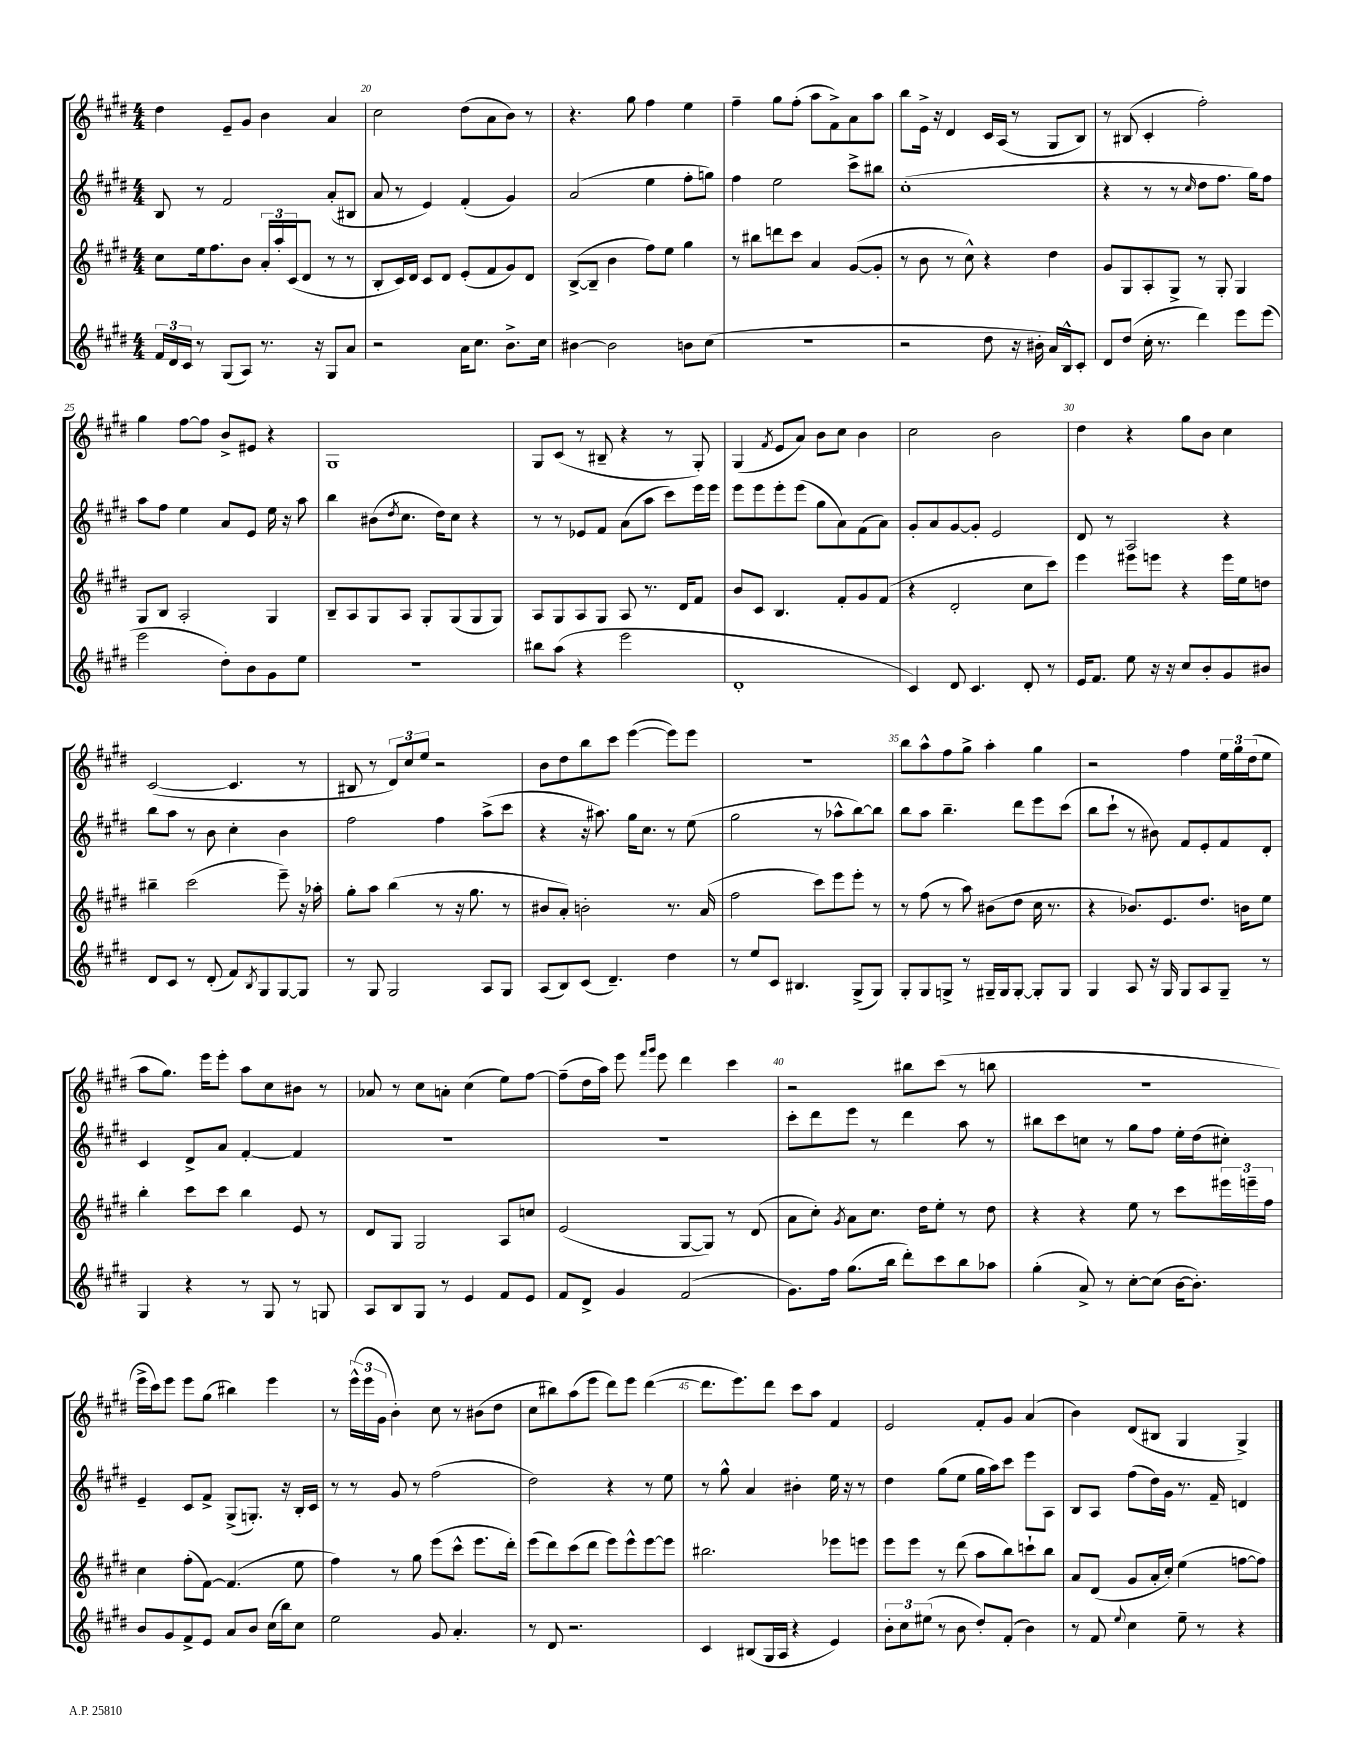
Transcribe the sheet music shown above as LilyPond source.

<<
\new StaffGroup <<
\new Staff = "s0" {
    \clef treble \key e \major \numericTimeSignature \time 4/4
    dis''4 e'8-- gis'8 b'4 a'4 |
    cis''2 dis''8( a'8 b'8) r8 |
    r4. gis''8 fis''4 e''4 |
    fis''4-- gis''8 fis''8-.( a''8 fis'8->) a'8 a''8 |
    b''8 e'16-> r16 dis'4 cis'16 a16( r8 gis8 b8) |
    r8 bis8( cis'4-. fis''2-.) |
    gis''4 fis''8~ fis''8 b'8-> eis'8 r4 |
    gis1 |
    gis8 cis'8( r8 bis8-- r4 r8 gis8-.) |
    gis4( \acciaccatura { fis'8 } e'8 a'8) b'8 cis''8 b'4 |
    cis''2 b'2 |
    dis''4 r4 gis''8 b'8 cis''4 |
    cis'2~( cis'4. r8 |
    bis8 r8 \tuplet 3/2 { dis'8) cis''8 e''8 } r2 |
    b'8 dis''8 b''8 cis'''8 e'''4~( e'''8) e'''8 |
    R1 |
    b''8 a''8-^ fis''8 gis''8-> a''4-. gis''4 |
    r2 fis''4 \tuplet 3/2 { e''16 gis''16 dis''16( } e''8 |
    a''8 gis''8.) e'''16 e'''8-. a''8 cis''8 bis'8 r8 |
    aes'8 r8 cis''8 a'8-. cis''4( e''8) fis''8~ |
    fis''8--( dis''16 a''16) e'''8 \grace { fis'''16 gis'''16 } e'''8 dis'''4 cis'''4 |
    r2 bis''8 cis'''8( r8 b''8 |
    R1 |
    e'''16-> cis'''16) e'''8 e'''8 gis''8( bis''4) e'''4 |
    r8 \tuplet 3/2 { e'''16-^( e'''16 gis'16 } b'4-.) cis''8 r8 bis'8( dis''8 |
    cis''8 bis''8) a''8( e'''8 dis'''8) e'''8 dis'''4~( |
    dis'''8. e'''8.) dis'''8 cis'''8 a''8 fis'4 |
    e'2 fis'8-. gis'8 a'4( |
    b'4) dis'8( bis8 gis4 gis4->) \bar "|." |
}
\new Staff = "s1" {
    \clef treble \key e \major \numericTimeSignature \time 4/4
    b8 r8 fis'2 a'8-.( bis8 |
    a'8 r8 e'4) fis'4-.( gis'4) |
    a'2( e''4 fis''8-. g''8) |
    fis''4 e''2 cis'''8-> bis''8 |
    cis''1-.( |
    r4 r8 r8 \grace { cis''16 } dis''8 fis''8. gis''16) fis''8 |
    a''8 fis''8 e''4 a'8 e'8 e''16 r16 a''8 |
    b''4 bis'8( \acciaccatura { dis''8 } cis''8. dis''16) cis''8 r4 |
    r8 r8 ees'8 fis'8 a'8( a''8 cis'''8) e'''16 e'''16 |
    e'''8 e'''8 e'''8-. e'''8( gis''8 a'8) fis'8( a'8) |
    gis'8-. a'8 gis'8~ gis'8-. e'2 |
    dis'8 r8 a2 r4 |
    b''8 a''8 r8 b'8 cis''4-. b'4 |
    fis''2 fis''4 a''8->( cis'''8 |
    r4 r16 ais''8.) gis''16 cis''8. r8 e''8( |
    gis''2 r8 aes''8-^ b''8~) b''8 |
    b''8 a''8 b''4.-- dis'''8 e'''8 cis'''8( |
    b''8 cis'''8-! r8 bis'8) fis'8 e'8-. fis'8 dis'8-. |
    cis'4 dis'8-> a'8 fis'4~-. fis'4 |
    R1 |
    r1 |
    cis'''8-. dis'''8 e'''8 r8 dis'''4 a''8 r8 |
    bis''8 cis'''8 c''8 r8 gis''8 fis''8 e''16-. dis''16( cis''8-.) |
    e'4-- cis'8 fis'8-> gis8->( g8.-.) r16 b16-. cis'16 |
    r8 r8 gis'8 r8 fis''2( |
    dis''2) r4 r8 e''8 |
    r8 gis''8-^ a'4 bis'4-. e''16 r16 r8 |
    dis''4 gis''8( e''8 gis''16 a''16) cis'''8 e'''8 a8 |
    b8 a8 fis''8( dis''16) gis'16 r8. fis'16-- d'4 \bar "|." |
}
\new Staff = "s2" {
    \clef treble \key e \major \numericTimeSignature \time 4/4
    cis''8 e''16 fis''8. b'8 \tuplet 3/2 { a'16-. a''16-. cis'16( } dis'8 r8 r8 |
    b8-. cis'16) dis'16 cis'8 dis'8 e'8-.( fis'8 gis'8) dis'8 |
    b8~->( b8-- b'4 fis''8) e''8 gis''4 |
    r8 bis''8 d'''8 cis'''8 a'4 gis'8~( gis'8-. |
    r8 b'8 r8 cis''8-^) r4 dis''4 |
    gis'8 gis8 a8-. gis8-> r8 gis8-. gis4 |
    gis8 b8 a2-. gis4 |
    b8-- a8 gis8 a8 gis8-. gis8( gis8 gis8) |
    a8 gis8 a8 gis8 a8 r8. dis'16 fis'8 |
    b'8 cis'8 b4. fis'8-. gis'8 fis'8( |
    r4 dis'2-. cis''8 cis'''8) |
    e'''4 eis'''8 e'''8 r4 e'''16 e''16 d''8 |
    bis''4-- cis'''2( e'''8--) r16 aes''16-. |
    gis''8-. a''8 b''4( r8 r16 gis''8. r8 |
    bis'8 a'8-.) b'2-. r8. a'16( |
    fis''2 cis'''8) e'''8 e'''8-. r8 |
    r8 fis''8( r8 a''8) bis'8( dis''8 cis''16 r8. |
    r4 bes'8.) e'8. dis''8. b'16 e''8 |
    b''4-. cis'''8 cis'''8 b''4 e'8 r8 |
    dis'8 gis8 gis2 a8 c''8 |
    e'2( gis8~ gis8) r8 dis'8( |
    a'8 cis''8-.) \acciaccatura { gis'8 } a'8 cis''8. dis''16 e''8-. r8 dis''8 |
    r4 r4 e''8 r8 cis'''8 \tuplet 3/2 { eis'''16 e'''16-- fis''16 } |
    cis''4 fis''8-.( fis'8~) fis'4.( e''8 |
    fis''4) r8 gis''8 e'''8( cis'''8-^ e'''8. dis'''16-.) |
    e'''8( dis'''8) cis'''8( dis'''8 e'''8) e'''8-^ e'''8~ e'''8 |
    bis''2. ees'''8 e'''8 |
    e'''8 e'''8 r8 dis'''8( a''8 b''8) c'''8-! b''8 |
    a'8 dis'8( gis'8 a'16-. cis''16-.) e''4( f''8~ f''8) \bar "|." |
}
\new Staff = "s3" {
    \clef treble \key e \major \numericTimeSignature \time 4/4
    \tuplet 3/2 { fis'16 dis'16 cis'16 } r8 gis8( a8) r8. r16 gis8 a'8 |
    r2 a'16 cis''8. b'8.-> cis''16 |
    bis'4~ bis'2 b'8 cis''8( |
    r1 |
    r2 dis''8 r16 bis'16-. a'16) b16-^ cis'8-. |
    dis'8 dis''8( cis''16-. r8. dis'''4) e'''8 e'''8( |
    e'''2 dis''8-.) b'8 gis'8 e''8 |
    R1 |
    bis''8 a''8( r4 e'''2 |
    dis'1-. |
    cis'4) dis'8 cis'4. dis'8-. r8 |
    e'16 fis'8. e''8 r16 r16 cis''8 b'8-. gis'8 bis'8 |
    dis'8 cis'8 r8 dis'8-.( fis'8) \acciaccatura { b8 } gis8 gis8~ gis8 |
    r8 gis8 gis2 a8 gis8 |
    a8( b8) cis'8( dis'4.--) dis''4 |
    r8 e''8 cis'8 bis4. gis8->( gis8) |
    gis8-. gis8 g8-> r8 gis16-- gis16 gis8~-. gis8-. gis8 |
    gis4 a8 r16 gis16 gis8 a8 gis8-- r8 |
    gis4 r4 r8 gis8 r8 g8 |
    a8 b8 gis8 r8 e'4 fis'8 e'8 |
    fis'8 dis'8-> gis'4 fis'2( |
    gis'8.) fis''16 gis''8.( b''16 dis'''8-.) cis'''8 b''8 aes''8 |
    gis''4-.( a'8->) r8 cis''8~-. cis''8( b'16~ b'8.-.) |
    b'8 gis'8 fis'8-> e'8 a'8 b'8 cis''16( b''16) cis''8 |
    e''2 gis'8 a'4.-. |
    r8 dis'8 r2. |
    cis'4 bis8( gis16 a16 r4 e'4) |
    \tuplet 3/2 { b'8-. cis''8 eis''8( } r8 b'8 dis''8-.) fis'8-.( b'4) |
    r8 fis'8 \appoggiatura { e''8 } cis''4 e''8-- r8 r4 \bar "|." |
}
>>
>>
\layout { \context { \Score currentBarNumber = #19 \override BarNumber.break-visibility = ##(#f #t #t) barNumberVisibility = #(every-nth-bar-number-visible 5) } }
